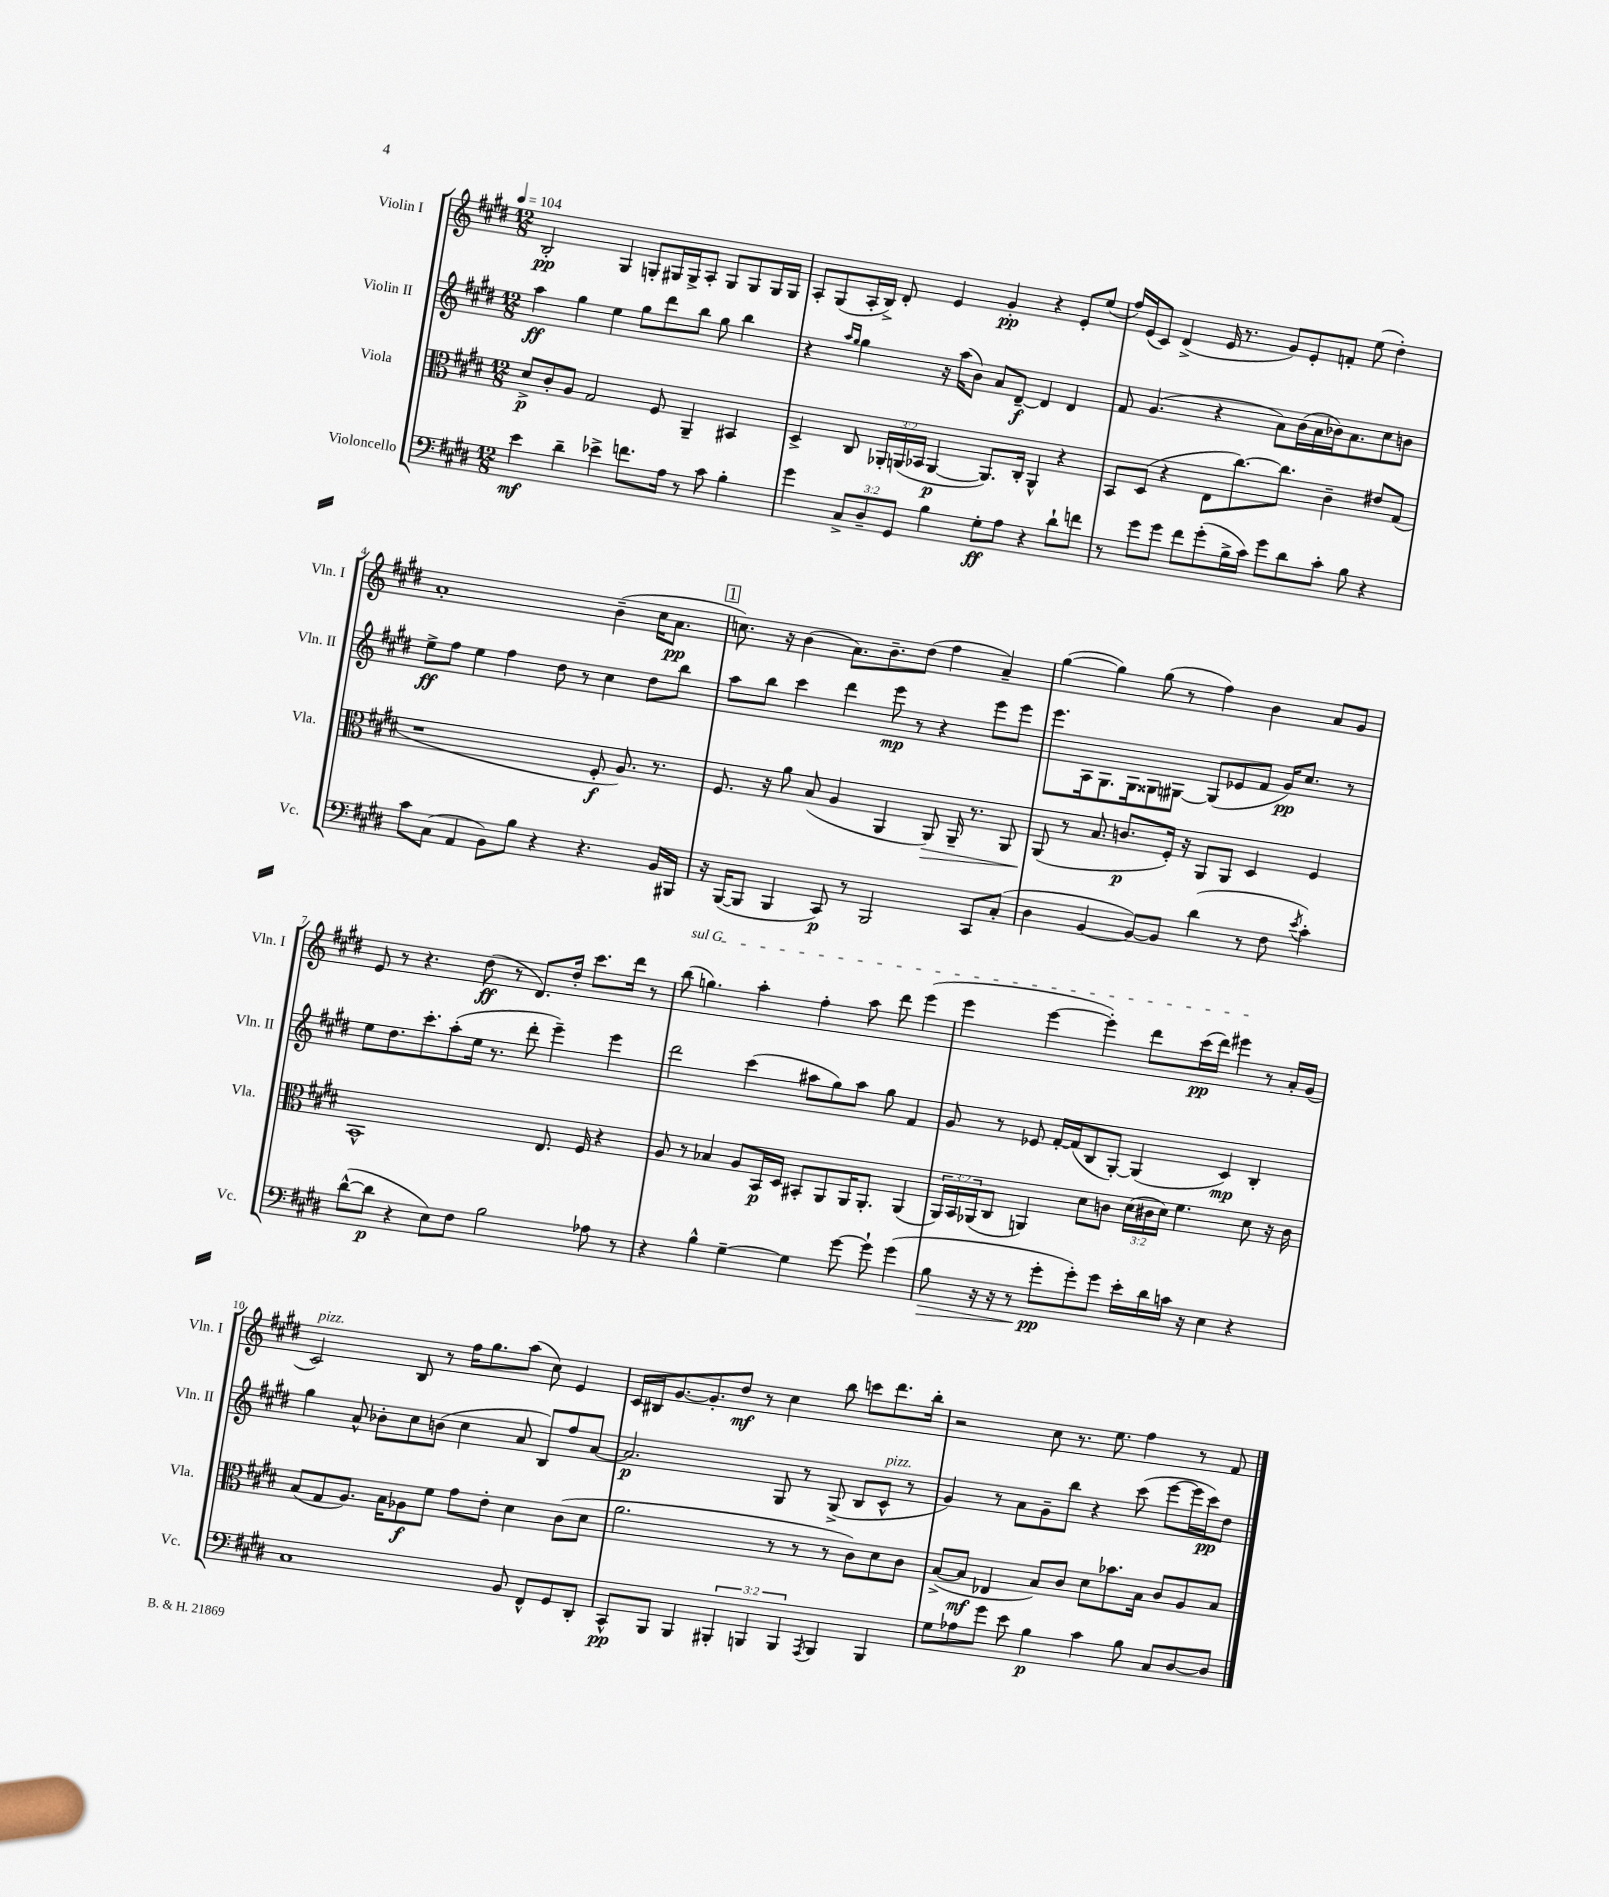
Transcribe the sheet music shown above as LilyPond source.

<<
\new StaffGroup <<
\new Staff = "s0" \with { instrumentName = "Violin I" shortInstrumentName = "Vln. I" } {
    \clef treble \key e \major \numericTimeSignature \time 12/8 \tempo 4 = 104
    b2-.\pp gis4 g8-. gis16 gis16-> a8-. gis8 gis8 gis16 gis16 |
    a8-. gis8( a16-. b16->) dis'8-. e'4 gis'4-.\pp r4 e'8-. e''8( |
    fis''16) e'16( cis'8) dis'4->( e'16 r8. gis'8) e'8-. f'8-. e''8( dis''4-.) |
    a'1-. b'4--( cis''16 a'8.\pp |
    \mark \markup { \box "1" } c''8.) r16 b'4( a'8.) b'8.-- dis''8( fis''4 a'4--) |
    gis''4~( gis''4) gis''8( r8 fis''4) b'4 a'8 gis'8 |
    e'8 r8 r4. dis''8\ff( r8 dis'8.) dis''16-. cis'''8. dis'''16 r8 |
    \once \override TextSpanner.bound-details.left.text = \markup { \italic "sul G" } b''8\startTextSpan( g''4.) a''4-. fis''4-. a''8 dis'''8 e'''4( |
    e'''4 e'''4~ e'''4-.) dis'''8 cis'''16\pp( dis'''16) eis'''4\stopTextSpan r8 a'16-. gis'16( |
    cis'2^\markup { \italic "pizz." }) b8 r8 fis''16 gis''8. a''8( cis''8) e'4 |
    cis'16 bis16 gis'8.~ gis'8.-. dis''8\mf r8 cis''4 b''8 c'''8 dis'''8. b''16-. |
    r2 cis''8 r8. e''8. fis''4 r8 fis'8 \bar "|." |
}
\new Staff = "s1" \with { instrumentName = "Violin II" shortInstrumentName = "Vln. II" } {
    \clef treble \key e \major \numericTimeSignature \time 12/8
    a''4\ff gis''4 e''4 gis''8 dis'''8 b''8 gis''8 b''4 |
    r4 \grace { a''16 gis''16 } gis''4 r16 a''16( b'8) a'8 dis'8~--\f dis'4 dis'4 |
    fis'8 gis'4.( r4 a'8) b'16( a'16 bes'16) a'8. cis''8 b'8 |
    e''8->\ff fis''8 e''4 fis''4 dis''8 r8 cis''4 dis''8 b''8 |
    \mark \markup { \box "1" } a''8 b''8 cis'''4 dis'''4 e'''8\mp r8 r4 e'''8 e'''8 |
    e'''8. a16 gis8. gis16 gisis8 gis8~ gis8( ees'8 fis'8 gis'16\pp) cis''8. r8 |
    e''8 dis''8. cis'''8.-. a''8-.( e''16 r8. dis'''8-. e'''4--) e'''4 |
    dis'''2 cis'''4( ais''8 gis''8) ais''8 gis''8 fis'4 |
    gis'8 r8 ees'8 fis'16~-. fis'16( b8 gis8~-.) gis4( cis'4\mp) b4-. |
    gis''4 a'8-^ bes'8-. cis''8 b'8( cis''4 a'8 b8) fis''8 a'8~ |
    a'2.\p gis8 r8 gis8->( b8 cis'8-^^\markup { \italic "pizz." } r8 |
    gis'4) r8 a'8 gis'8-- b''8 r4 cis'''8( e'''8~ e'''16 cis'''16\pp) dis''8 \bar "|." |
}
\new Staff = "s2" \with { instrumentName = "Viola" shortInstrumentName = "Vla." } {
    \clef alto \key e \major \numericTimeSignature \time 12/8 \override Staff.TupletNumber.text = #tuplet-number::calc-fraction-text
    dis'8->\p cis'8-. a8 gis2 fis8 a,4-- bis,4 |
    dis4-> cis8 \tuplet 3/2 { aes,16-. a,16( bes,16 } a,4~\p a,8.) cis16-. a,4-^ r4 |
    b,8 dis8( r4 e8 cis''8.~) cis''8. cis'4-- eis'8 gis8( |
    r1 fis8-.\f a8.) r8. |
    \mark \markup { \box "1" } fis8. r16 a'8 b8( a4 a,4 a,8\>) a,16-- r8. a,8 |
    a,8\!( r8 b8. c'8.\p fis16-.) r16 a,8 a,8 dis4 fis4 |
    b,1-^ e8. fis16 r4 |
    a8 r8 bes4 a8 b,16\p dis16 bis,8-. a,8 a,16 a,8.-. a,4( |
    \tuplet 3/2 { a,16) b,16 aes,16( } cis8 a,4) dis'8 c'8 \tuplet 3/2 { dis'16( cis'16 dis'16) } fis'4. dis'8 r16 cis'16 |
    b8( gis8 a8.) b16 aes8\f fis'8 gis'8 e'8-. dis'4 cis'8( dis'8 |
    a'2. r8 r8 r8 cis'8) dis'8 cis'8 |
    b8~->( b8\mf ees4 b8) cis'8 dis'8 bes'8. b16 cis'8 a8 b8 \bar "|." |
}
\new Staff = "s3" \with { instrumentName = "Violoncello" shortInstrumentName = "Vc." } {
    \clef bass \key e \major \numericTimeSignature \time 12/8 \override Staff.TupletNumber.text = #tuplet-number::calc-fraction-text
    e'4\mf dis'4-- ees'4-> f'8. a16 r8 cis'8 b4-. |
    gis'4 \tuplet 3/2 { cis8-> dis8-- gis,8 } b4 gis8-.\ff a8 r4 dis'8-! f'8 |
    r8 gis'8 gis'8 fis'8 gis'8-.( b16-> cis'16) gis'8 dis'8 cis'8-. b8 r4 |
    cis'8 cis8( a,4 b,8) b8 r4 r4. b,16 bis,,16 |
    \mark \markup { \box "1" } r16 b,,16~( b,,8 b,,4 cis,8\p) r8 b,,2 cis,8 cis8-.( |
    dis4 b,4~ b,8~) b,8 dis'4( r8 fis8 \acciaccatura { e'8 } cis'4-.) |
    dis'8~-^( dis'8\p r4 e8) fis8 b2 aes8 r8 |
    r4 b4-^ gis4~-- gis4 gis'8~ gis'8-! gis'4( |
    b8\> r16 r16 r8 gis'8-.\pp\! gis'8-.) gis'8 e'16-. dis'16 c'16 r16 e4 r4 |
    cis1 b,8 fis,8-^ gis,8 dis,8-. |
    cis,8-^\pp b,,8 b,,4 \tuplet 3/2 { bis,,4-. b,,4 b,,4 } \acciaccatura { a,,8 } b,,4 b,,4 |
    gis8 aes8 gis'8 e'8 b4\p cis'4 b8 cis8 dis8~ dis8 \bar "|." |
}
>>
>>
